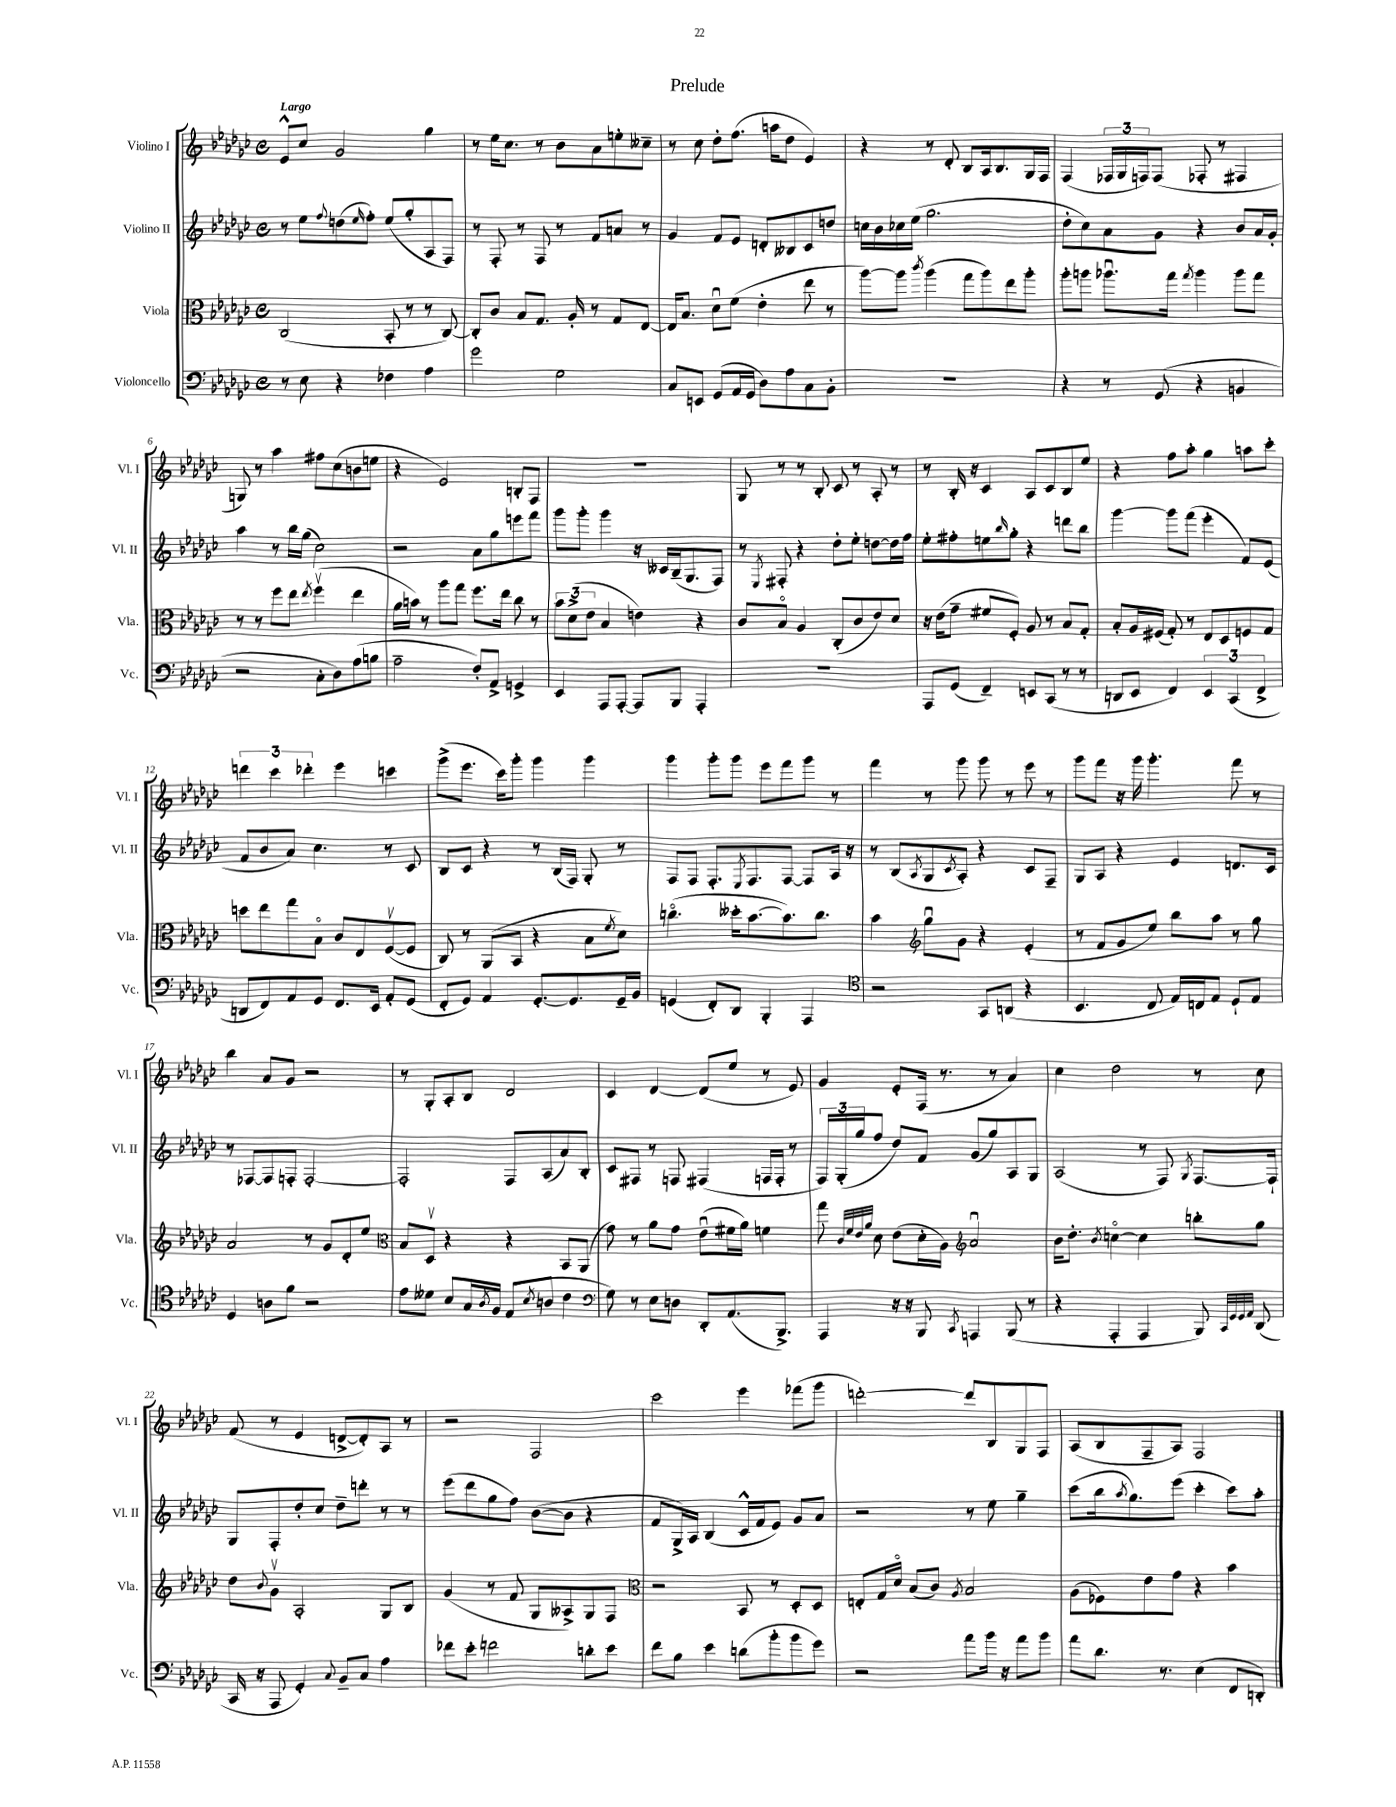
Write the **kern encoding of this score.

**kern	**kern	**kern	**kern
*part4	*part3	*part2	*part1
*staff4	*staff3	*staff2	*staff1
*I"Violoncello	*I"Viola	*I"Violino II	*I"Violino I
*I'Vc.	*I'Vla.	*I'Vl. II	*I'Vl. I
*clefF4	*clefC3	*clefG2	*clefG2
*k[b-e-a-d-g-c-]	*k[b-e-a-d-g-c-]	*k[b-e-a-d-g-c-]	*k[b-e-a-d-g-c-]
*M4/4	*M4/4	*M4/4	*M4/4
*met(c)	*met(c)	*met(c)	*met(c)
=1	=1	=1	=1
!	!	!	!LO:TX:a:B:t=Largo
8r	(2C-/	8r	8e-^^/L
8E-\	.	8ee-\L	8cc-/J
.	.	8qqff/	.
4r	.	(8ddn\	2g-/
.	.	16qqee-/	.
.	.	8ff'\J)	.
4F-X\	8BB-'/	(8ee-/L	.
.	8r	8gg-'/	.
4A-\	8r	8A-/	4gg-\
.	[8C-/)	8F/J)	.
=2	=2	=2	=2
2g-\	8C-'/L]	8r	8r
.	8c-/J	8F'/	16ee-\KL
.	.	.	8.cc-\J
.	8B-/L	8r	.
.	8.G-/J	8F/	8r
2G-\	.	8r	8b-\L
.	16A-'/	.	.
.	8r	8f/L	8a-\
.	8G-/L	8an/J	8een'\
.	[8E-/J	8r	8cc--X~\J
=3	=3	=3	=3
8C-/L	16E-/KL]	4g-/	8r
.	8.B-/J	.	.
8EEn/J	.	.	8cc-\
(8GG-/L	8d-u\L	8f/L	8dd-'\L
16AA-/L	(8f\J	8e-/J	(8.ff\J
16GG-/JJ	.	.	.
8D-\L)	4e-'\	8dn'/L	.
.	.	.	16aan\KL
8A-\	.	8B--X/	8dd-\J
8C-\	8ee-\	8c-/	4e-/)
8BB-'\J	8r	8ddn/J	.
=4	=4	=4	=4
1r	[8aa-\L)	16ccn\LL	4r
.	.	16b-\	.
.	8aa-\J]	16cc-X\	.
.	.	(16ee-\JJ	.
.	8qccc-/	.	.
.	(4aa-\	2.gg-\	8r
.	.	.	8d-'/
.	8gg-\L	.	8B-/L
.	8aa-\)	.	16A-/k
.	.	.	8.B-/
.	8ee-\	.	.
.	8aa-'\J	.	16G-/L
.	.	.	16F/JJ
=5	=5	=5	=5
4r	8aa-'\L	8dd-'\L	(4F/
.	8aan\J	8cc-\)	.
8r	8.aa-Xu\L	8a-\	24F-X/LL
.	.	.	24G-/
.	.	.	24Fn/J)
(8GG-/	.	8g-\J	(8F/J
.	16gg-\Jk	.	.
.	8qgg-/	.	.
4r	4aa-\	4r	8F-X'/
.	.	.	8r
4BBn/	8aa-\L	8b-/L	4F#X/
.	8gg-\J	16a-/L	.
.	.	16g-'/JJ	.
!!LO:LB:g=z
=6	=6	=6	=6
2r	8r	4aa-\	8Gn/)
.	8r	.	8r
.	8ff\L	8r	4aa-\
.	8ee-\J	16bb-\LL	.
.	.	(16gg-\JJ	.
.	8qee-/	.	.
8C-'\L	(4ffv\	2cc-\)	8ff#X\L
8D-\)	.	.	(8cc-\
(8A-\	4ee-\	.	8bn\
8Bn\J	.	.	8een\J
=7	=7	=7	=7
2A-~\	16a-\LL	2r	4r
.	16bn\JJ)	.	.
.	8r	.	.
.	8aa-\L	.	2e-/)
.	8gg-\J	.	.
8F'/L)	8.ff\L	8a-\L	.
8AA-^/J	.	8gg-\	.
.	16ee-\Jk	.	.
4GGn^/	8cc-\	8eeen\	8Bn'/L
.	8r	8fff\J	8F/J
=8	=8	=8	=8
4EE-/	12b-\L	8ggg-\L	1r
.	(12d-^\	.	.
.	.	8ggg-'\J	.
.	12e-\J	.	.
8AAA-/L	4B-/	4ggg-\	.
[8AAA-'/J	.	.	.
8AAA-/L]	4en\)	16r	.
.	.	16c--X/LL	.
8BBB-/J	.	(16B-~/J	.
.	.	8.G-/	.
4AAA-'/	4r	.	.
.	.	8F/J)	.
=9	=9	=9	=9
1r	8c-/L	8r	8G-/
.	.	8qE-/	.
.	8B-/J	8F#X'/	8r
.	4A-/	4r	8r
.	.	.	8B-'/
.	(8C-'/L	8dd-'\L	8c-/
.	8c-/	8ee-'\J	8r
.	8e-/)	[8ddn\L	8A-'/
.	8d-/J	16dd\L]	8r
.	.	16ff\JJ	.
=10	=10	=10	=10
8AAA-/L	16r	8ee-'\L	8r
.	(16e-\KL	.	.
(8GG-/J	8g-~\J	8ff#X'\	16B-'/
.	.	.	16r
4FF~/)	8f#X/L	8een\	4c-/
.	.	16qqbb-/	.
.	8F'/J)	8gg-'\J	.
8EEn/L	8A-/	4r	8A-/L
(8CC-/J	8r	.	8c-/
8r	8B-/L	8dddn\L	8B-/
8r	8G-'/J	8bb-\J	8ee-/J
=11	=11	=11	=11
8DDn/L	8B-'/L	[4ggg-\	4r
8EE-/J	16A-/L	.	.
.	(16F#X/JJ	.	.
4FF/)	8G-'/)	8ggg-\L]	8ff\L
.	8r	(8fff\J	8aa-'\J
6EE-/	8E-/L	4eee-'\	4gg-\
.	8D-/	.	.
(6CC-/	.	.	.
.	8Fn/	8f/L)	8aan\L
6FF^/	.	.	.
.	8G-/J	(8e-/J	8ccc-'\J
!!LO:LB:g=z
=12	=12	=12	=12
8DDn/L	8ddn\L	8f/L	6dddn\
8FF/)	8ee-\	8b-/	.
.	.	.	6ccc-\
8AA-/	8gg-\	8a-/J)	.
.	.	.	6ddd-X'\
8GG-/J	8B-\J	4.cc-\	.
8.FF/L	8c-/L	.	4eee-\
.	8E-/	.	.
16EE-/Jk	.	.	.
8AA-'/L	([8Fv/	8r	4cccn\
(8GG-/J	8F/J]	8c-/	.
=13	=13	=13	=13
8FF'/L	8C-/)	8B-/L	(8ggg-^\L
8GG-/J)	8r	8c-/J	8.eee-\J
4AA-/	(8AA-/L	4r	.
.	.	.	16ccc-\KL)
.	8BB-/J	.	8ggg-'\J
[8.GG-'/L	4r	8r	4ggg-\
.	.	(16B-/LL	.
8.GG-/]	.	16F/JJ)	.
.	8B-\L	8G-'/	4ggg-\
.	8qf/	.	.
16GG-~/L	8d-\J)	8r	.
16BB-/JJ	.	.	.
=14	=14	=14	=14
(4GGn/	(4.ccn\	8F/L	4ggg-\
.	.	8F/J	.
8FF'/L)	.	8.F'/L	8ggg-'\L
8DD-/J	16dd--X'\KL	.	8ggg-\J
.	.	8qE-/	.
.	[8.b-\	8.F/	.
4BBB-'/	.	.	8eee-\L
.	8.b-\])	[8F/J	8fff\
4AAA-/	.	8F/L]	8ggg-\J
.	8.cc\J	.	.
.	.	16A-/Jk	8r
.	.	16r	.
=15	=15	=15	=15
*clefC4	*	*	*
2r	4b-\	8r	4fff\
.	.	(8B-/L	.
*	*clefG2	*	*
.	.	8qA-/	.
.	8gg-u\L	8G-/	8r
.	.	8qc-/	.
.	8g-\J	8A-'/J)	8ggg-\
8GG-/L	4r	4r	8ggg-\
(8AAn/J	.	.	8r
4r	(4e-'/	8c-/L	8eee-\
.	.	8F~/J	8r
=16	=16	=16	=16
4.BB-/	8r	8G-/L	8ggg-\L
.	8f/L	8A-/J	8fff\J
.	8g-/	4r	16r
.	.	.	16ggg-\
8C-/	8ee-/J)	.	4.ggg-'\
16E-/LL)	8bb-\L	4e-/	.
16Cn/J	.	.	.
8E-/J	8aa-\J	.	.
8D-`/L	8r	8.dn/L	8fff\
8E-/J	8gg-\	.	8r
.	.	16c-/Jk	.
!!LO:LB:g=z
=17	=17	=17	=17
4D-/	2a-/	8r	4bb-\
.	.	[8F-X/L	.
8An\L	.	8F-/]	8a-/L
8f\J	.	8Fn'/J	8g-/J
2r	8r	[2F'/	2r
.	8g-/L	.	.
.	8d-'/	.	.
.	8ee-/J	.	.
=18	=18	=18	=18
*	*clefC3	*	*
8e-\L	8B-/L	2F'/]	8r
8d--X\J	8D-v/J	.	8G-'/L
8B-/L	4r	.	8A-'/
16G-/L	.	.	8B-/J
8qA-/	.	.	.
16F/JJ	.	.	.
(8E-/L	4r	8F/L	2d-/
8qB-/	.	.	.
8An/J	.	(8A-/	.
4c-\	8BB-/L	8a-/)	.
.	(8AA-/J	8B-'/J	.
=19	=19	=19	=19
*clefF4	*	*	*
8G-\)	8g-\)	8c-/L	4c-/
8r	8r	8F#X/J	.
8E-\L	8a-\L	8r	[4d-/
8Dn\J	8g-\J	8Fn/	.
8DD-'/L	(8e-u\L	(4F#X/	(8d-/L]
(8.AA-/	16f#X\L	.	8ee-/J
.	16a-\JJ)	.	.
.	4fn\	16Fn/LL	8r
8.BBB-^/J)	.	16F'/JJ	.
.	.	8r	8e-/)
=20	=20	=20	=20
4AAA-/	8gg-\	24F/LL)	4g-/
.	.	(24G-'/	.
.	.	24gg-/J	.
.	32qqc-/LLL	.	.
.	32qqf/	.	.
.	32qqe-/	.	.
.	32qqa-/JJJ	.	.
.	8d-\	8ff/J	.
16r	(8e-\L	8dd-/L)	8e-'/L
16r	.	.	.
8BBB-/	16d-'\L	8f/J	(16F/Jk
.	16A-\JJ)	.	8.r
8qCC-/	.	.	.
*	*clefG2	*	*
4AAAn/	2a-u/	(8g-/L	.
.	.	8gg-/)	8r
(8BBB-/	.	8A-/	4a-/)
8r	.	8G-/J	.
=21	=21	=21	=21
4r	16b-\KL	(2A-/	4cc-\
.	8.dd-'\J	.	.
.	8qb-/	.	.
4AAA-'/	[4ccn\	.	2dd-\
4AAA-/	4cc\]	8r	.
.	.	8F/)	.
.	.	8qG-/	.
8BBB-/)	8bbn'\L	[8.F/L	8r
32qqCC-/LLL	.	.	.
32qqGG-/	.	.	.
32qqGG-/	.	.	.
32qqAA-/JJJ	.	.	.
(8DD-/	8gg-\J	.	8cc-\
.	.	16F`/Jk]	.
!!LO:LB:g=z
=22	=22	=22	=22
16CC-/	8dd-\L	8G-/L	(8f/
16r	.	.	.
.	8qqb-/	.	.
8AAA-/	8g-v\J	8F'/	8r
4GG-'/)	2A-'/	8dd-'/	4e-/
.	.	8cc-/J	.
8qqC-/	.	.	.
8BB-~/L	.	8dd-~\L	[8dn^/L
8C-/J	.	8dddn'\J	8d'/])
4A-\	8G-/L	8r	8A-/J
.	8B-/J	8r	8r
=23	=23	=23	=23
8f-X\L	(4g-/	(8eee-\L	2r
8e-'\J	.	8ddd-\	.
2fn\	8r	8gg-\	.
.	8f/	8ff\J)	.
.	8G-/L	([8b-\L	2F/
.	8A--X^/)	8b-\J]	.
8dn'\L	8G-/	4r	.
8e-\J	8F/J	.	.
=24	=24	=24	=24
*	*clefC3	*	*
8f\L	2r	8f/L	2ccc-\
8B-\J	.	16G-^/L)	.
.	.	16A-/JJ	.
4e-\	.	(4B-/	.
(8dn\L	8BB-/	16c-^^/LL	4eee-\
.	.	16f/J	.
8b-'\	8r	8e-/J)	.
8b-\	8D-'/L	8g-/L	(8fff-X\L
8g-\J)	8D-/J	8a-/J	8ggg-\J
=25	=25	=25	=25
2r	8En'/L	2r	[2dddn'\)
.	16G-/L	.	.
.	16d-/JJ	.	.
.	(8B-/L	.	.
.	8c-/J)	.	.
.	8qA-/	.	.
8a-\L	2B-/	8r	8ddd/L]
16b-\Jk	.	8ee-\	8B-/
16r	.	.	.
8a-\L	.	4gg-~\	8G-/
8b-\J	.	.	8F/J
=26	=26	=26	=26
8a-\L	(8A-\L	(8ccc-\L	(8A-/L
8.d-\J	8F-X\)	16bb-\k	8B-/
.	.	8qaa-/	.
.	.	8.gg-\)	.
.	8e-\	.	8F~/
8.r	.	.	.
.	8g-\J	(8eee-\J	8A-/J)
(4E-\	4r	4ccc-'\	2F/
8FF/L	4b-\	8ccc-\L)	.
8DDn'/J)	.	8aa-'\J	.
==	==	==	==
*-	*-	*-	*-
